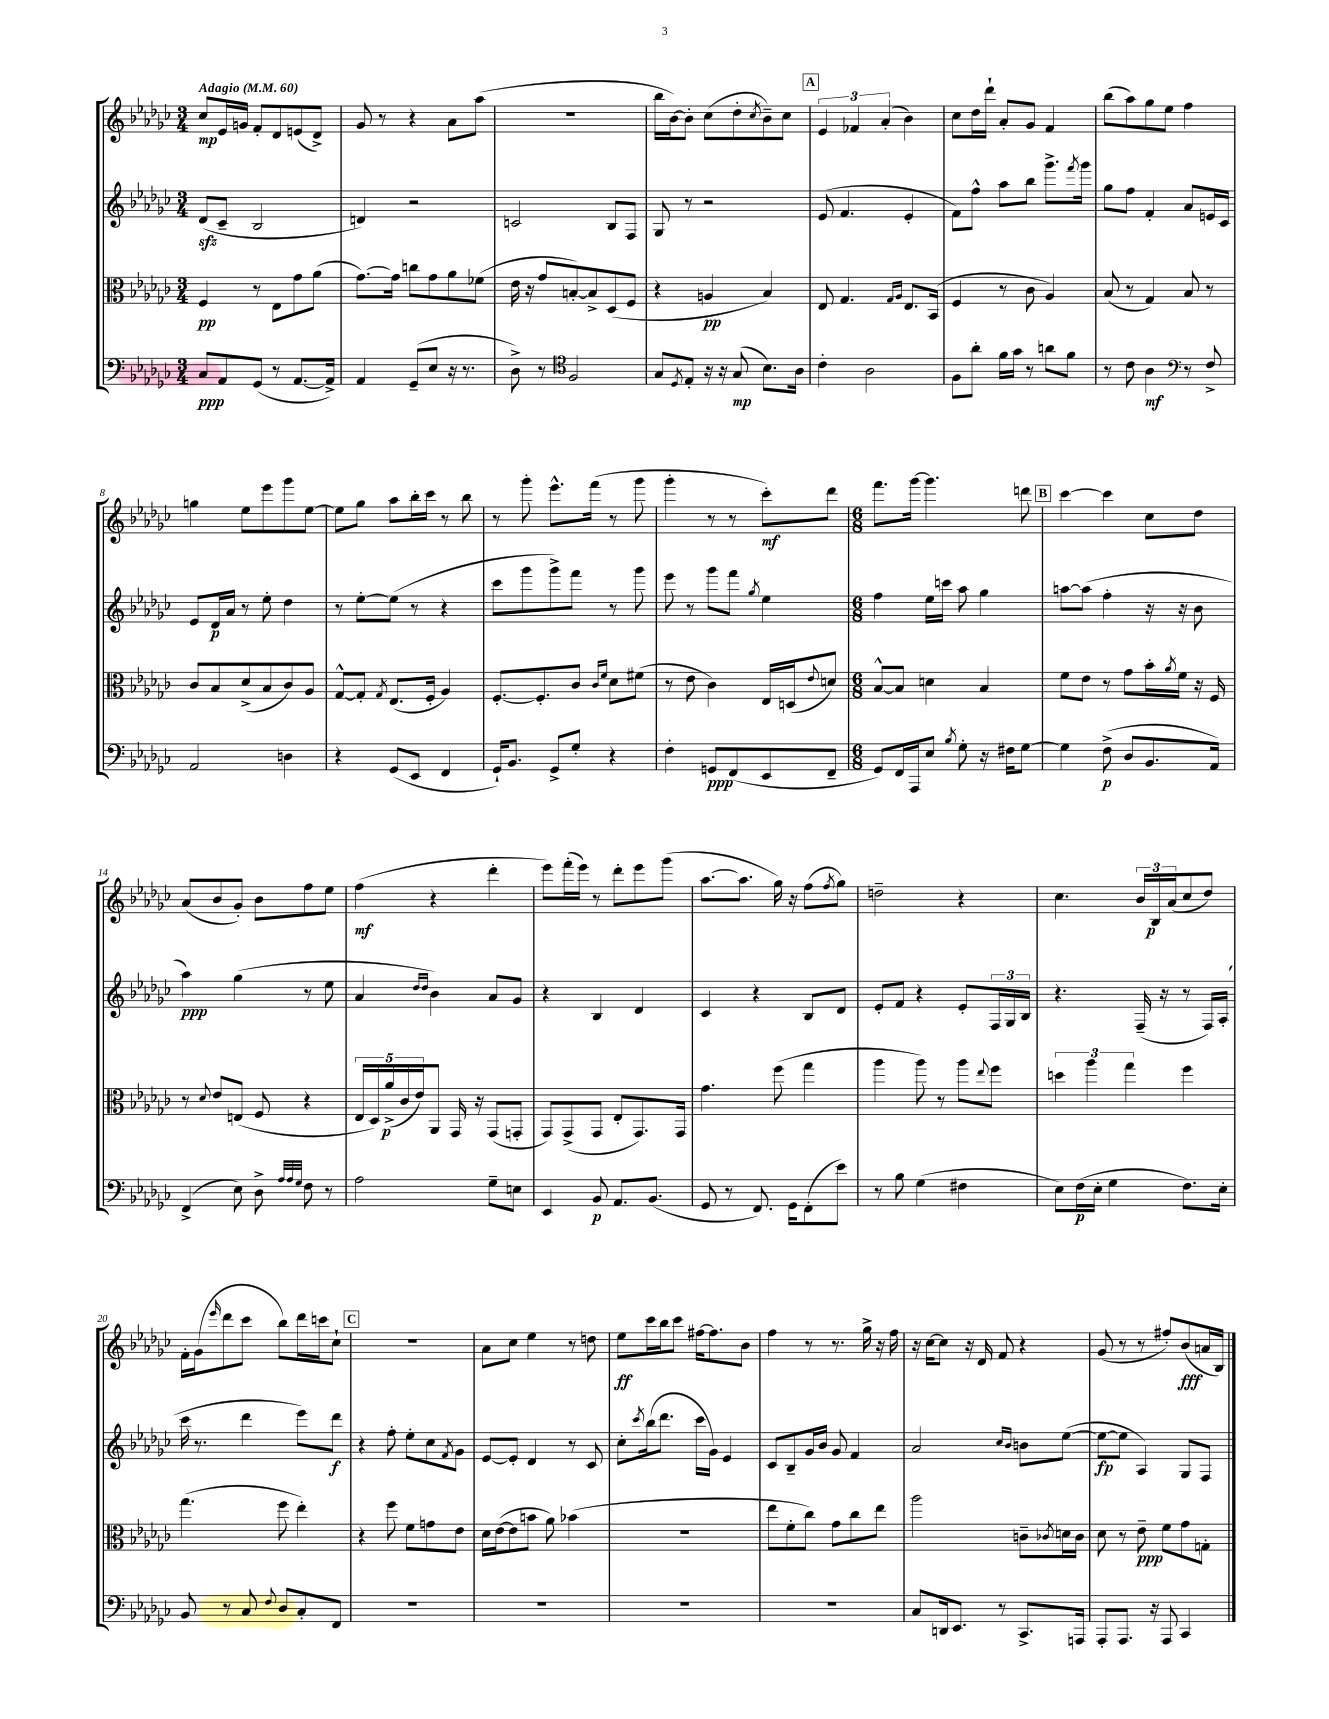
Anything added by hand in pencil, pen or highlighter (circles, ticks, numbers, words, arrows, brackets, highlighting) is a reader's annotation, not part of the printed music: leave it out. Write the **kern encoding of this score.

**kern	**kern	**kern	**kern
*staff4	*staff3	*staff2	*staff1
*clefF4	*clefC3	*clefG2	*clefG2
*k[b-e-a-d-g-c-]	*k[b-e-a-d-g-c-]	*k[b-e-a-d-g-c-]	*k[b-e-a-d-g-c-]
*M3/4	*M3/4	*M3/4	*M3/4
*MM60	*MM60	*MM60	*MM60
8C-	4F	(8d-	8cc-
8AA-	.	8c-~	16e-
.	.	.	16g
(8GG-	8r	2B-	8f'
8r	8E-	.	8d-
[8.AA-	8g-	.	(8e
.	(8a-	.	8d-^)
16AA-^])	.	.	.
=	=	=	=
4AA-	[8.g-)	4d)	8g-
.	.	.	8r
.	16g-]	.	.
(8GG-~	8cc	2r	4r
8E-	8g-	.	.
16r	8a-	.	8a-
8.r	.	.	.
.	(8f-	.	(8aa-
=	=	=	=
8D-^)	16e-	2c	2.r
.	16r	.	.
8r	8g-	.	.
*clefC4	*	*	*
2F	[8B')	.	.
.	8B^]	.	.
.	(8D-	8B-	.
.	8F	8F	.
=	=	=	=
8G-	4r	8G-	16bb-
.	.	.	[16b-)
8qD-	.	.	.
8E-'	.	8r	8b-']
16r	4A	2r	(8cc-
16r	.	.	.
(8G-	.	.	8dd-'
.	.	.	8qcc-
8.B-)	4B-)	.	8b-~)
.	.	.	8cc-
16A-	.	.	.
=	=	=	=
4c-'	8E-	(8e-	6e-
.	4.G-	4.f	.
.	.	.	6f-
2A-	.	.	.
.	.	.	(6a-'
.	16qqG-	.	.
.	16qqA-	.	.
.	8.E-	4e-'	4b-)
.	(16BB-	.	.
=	=	=	=
8F	4F	8f)	8cc-
8a-'	.	8ff^^	16dd-
.	.	.	16ddd-`
16f	8r	8aa-	8a-'
16g-	.	.	.
8r	8c-	8bb-	8g-
8a	4A-)	8.ggg-^	4f
8f	.	.	.
.	.	8qfff	.
.	.	16ggg-	.
=	=	=	=
8r	(8B-	8gg-	(8bb-
8c-	8r	8ff	8aa-)
4A-	4G-)	4f'	8gg-
.	.	.	8ee-
8r	8B-	8a-	4ff
8F^	8r	16e	.
.	.	16c-	.
=	=	=	=
*clefF4	*	*	*
2AA-	8c-	8e-	4gg
.	8B-	16d-	.
.	.	16a-	.
.	(8d-^	8r	8ee-
.	8B-	8ee-'	8eee-
4D	8c-)	4dd-	8ggg-
.	8A-	.	[8ee-
=	=	=	=
4r	[8G-^^	8r	8ee-]
.	8G-']	[8ee-'	8gg-
.	8qG-	.	.
(8GG-	(8.E-	(8ee-]	8aa-
8EE-	.	8r	16bb-'
.	16F'	.	16ccc-
4FF	4A-)	4r	8r
.	.	.	8bb-
=	=	=	=
16GG-`)	[8.F'	8ccc-	8r
8.BB-	.	.	.
.	.	8ggg-	8ggg-'
.	8.F']	.	.
8GG-^	.	8ggg-^)	8.eee-^^
8G-'	8c-	8fff	.
.	.	.	(16fff
.	16qqc-	.	.
.	16qqf	.	.
4r	8d-	8r	8r
.	(8f#	8ggg-	8ggg-
=	=	=	=
4F'	8r	8eee-	4ggg-'
.	8e-	8r	.
8GG	4c-)	8ggg-	8r
(8FF	.	8fff	8r
.	.	8qgg-	.
8EE-	16E-	4ee-	8ccc-')
.	(16D	.	.
.	8qqe-	.	.
8FF~	8d)	.	8ddd-
=	=	=	=
*M6/8	*M6/8	*M6/8	*M6/8
8GG-)	[8B-^^	4ff	8.fff
16FF	8B-]	.	.
16AAA-	.	.	[16ggg-
8E-	4d	16ee-	4.ggg-]
.	.	16ccc	.
8qB-	.	.	.
8G-'	.	8aa-	.
16r	4B-	4gg-	.
16F#	.	.	.
[8G-	.	.	8ddd
=	=	=	=
4G-]	8f	[8aa	[4ccc-
.	8e-	(8aa]	.
(8F^	8r	4ff'	4ccc-]
8D-	8g-	.	.
8.BB-	16b-'	16r	8cc-
.	8qa-	.	.
.	16f	16r	.
.	16r	8b-	8dd-
16AA-)	16F	.	.
=	=	=	=
(4FF^	8r	4aa-)	(8a-
.	8qqd-	.	.
.	8e-	.	8b-
8E-)	(8E	(4gg-	8g-')
8D-^	8F	.	8b-
32qqA-	.	.	.
32qqA-	.	.	.
32qqG-	.	.	.
8F	4r	8r	8ff
8r	.	8ee-	8ee-
=	=	=	=
2A-	20E-	4a-	(4ff
.	20D-)	.	.
.	(20a-^	.	.
.	20c-	.	.
.	20e-)	.	.
.	.	16qqdd-	.
.	.	16qqdd-	.
.	8AA-	4b-)	4r
.	16GG-	.	.
.	16r	.	.
8G-~	(8GG-	8a-	4ddd-'
8E	8GG'	8g-	.
=	=	=	=
4EE-	8GG-)	4r	8eee-)
.	(8GG-^	.	(16fff'
.	.	.	16eee-)
8BB-	8GG-	4B-	8r
8.AA-	8E-'	.	8ddd-'
.	8.GG-)	4d-	8eee-
(8.BB-	.	.	.
.	.	.	(8ggg-
.	16GG-	.	.
=	=	=	=
8GG-	4.g-	4c-	[8.aa-
8r	.	.	.
.	.	.	8.aa-]
8.FF)	.	4r	.
.	(8ff	.	16gg-)
16GG-	.	.	16r
(8FF'	4gg-	8B-	(8ff
.	.	.	8qff
8e-)	.	8d-	8gg-)
=	=	=	=
8r	4aa-	8e-'	2dd~
8B-	.	8f	.
(4G-	8aa-)	4r	.
.	8r	.	.
4F#	8aa-	8e-'	4r
.	8qqee-	.	.
.	8ff	24F	.
.	.	24G-	.
.	.	24B-	.
=	=	=	=
8E-)	6dd	4.r	4.cc-
(16F	.	.	.
.	6aa-	.	.
16E-'	.	.	.
4G-	.	.	.
.	6gg-	.	.
.	.	(16F~	24b-
.	.	.	24B-
.	.	16r	.
.	.	.	(24a-
8.F)	4ff	8r	8cc-
.	.	16F)	8dd-)
16E-'	.	(16A-'	.
=	=	=	=
8BB-	(4.gg-	16ccc-	16f'
.	.	8.r	(16g-
.	.	.	16qqeee-
8r	.	.	8ddd-
8C-	.	4ddd-	8ccc-
8qqF	.	.	.
8D-	8ff	.	8bb-)
8C-'	4ee-')	8eee-)	16ddd-
.	.	.	16ccc
8FF	.	8ddd-	8cc-`
=	=	=	=
2.r	4r	4r	2.r
.	8ff	8ff'	.
.	8f	8ee-'	.
.	8g	8cc-	.
.	.	8qf	.
.	8e-	8g-	.
=	=	=	=
2.r	16d-	[8e-	8a-
.	([16e-	.	.
.	8e-]	8e-']	8cc-
.	8b	4d-	4ee-
.	8a-)	.	.
.	(4b-	8r	8r
.	.	8c-	8dd
=	=	=	=
2.r	2.r	8cc-'	8ee-
.	.	8qccc-	.
.	.	(16bb-	16ccc-
.	.	8.ddd-	16bb-
.	.	.	8ccc-
.	.	16ccc-	[16ff#
.	.	16g-)	8.ff#]
.	.	4e-	.
.	.	.	8b-
=	=	=	=
2.r	8ee-	8c-	4ff
.	8f'	8B-~	.
.	8cc-)	16g-	8r
.	.	16b-	.
.	8g-	8g-	8.r
.	8cc-	4f	.
.	.	.	16gg-^
.	8ee-	.	16r
.	.	.	16ff
=	=	=	=
8C-	2aa-	2a-	16r
.	.	.	[16cc-
16DD	.	.	8cc-]
8.EE-	.	.	.
.	.	.	16r
.	.	.	16d-
8r	.	.	8f
.	.	16qqcc-	.
.	.	16qqb-	.
8.CC-^	8c~	8b	4r
.	8qc-	.	.
.	16d	([8ee-	.
16AAA	16c-	.	.
=	=	=	=
8AAA-'	8d-	8ee-_	(8g-
8.AAA-	8r	8ee-]	8r
.	8e-~	4A-)	8r
16r	.	.	.
8AAA-	8f	.	8ff#')
4CC-	8g-	8G-	(8b-
.	8G'	8F	16a
.	.	.	16B-)
==	==	==	==
*-	*-	*-	*-
